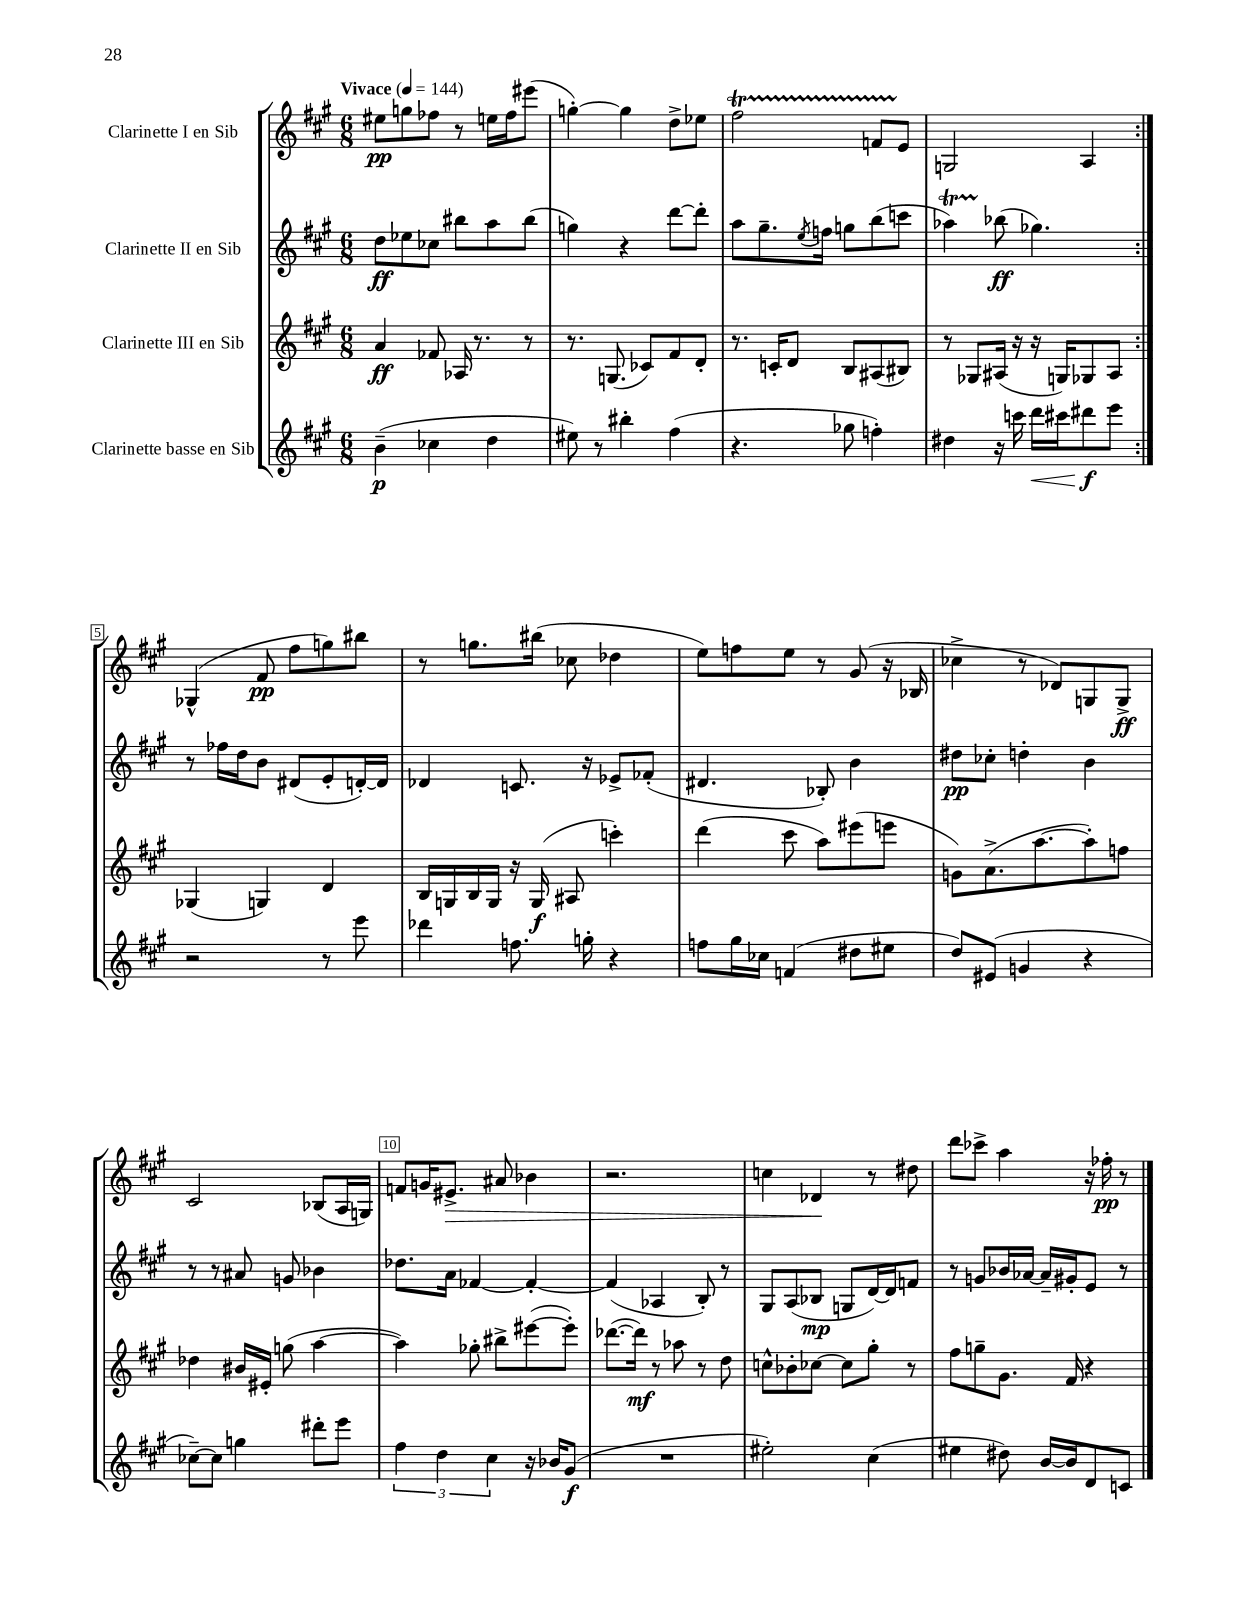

**kern	**kern	**kern	**kern
*staff4	*staff3	*staff2	*staff1
*clefG2	*clefG2	*clefG2	*clefG2
*k[f#c#g#]	*k[f#c#g#]	*k[f#c#g#]	*k[f#c#g#]
*M6/8	*M6/8	*M6/8	*M6/8
*MM144	*MM144	*MM144	*MM144
(4b~	4a	8dd	8ee#
.	.	8ee-	8gg
4cc-	8f-	8cc-	8ff-
.	16A-	8bb#	8r
.	8.r	.	.
4dd	.	8aa	16ee
.	.	.	16ff-
.	8r	(8bb#	(8eee#
=	=	=	=
8ee#)	8.r	4gg)	[4gg')
8r	.	.	.
.	(8.G	.	.
4bb#'	.	4r	4gg]
.	8c-)	.	.
(4ff#	8f#	[8ddd	8dd^
.	8d'	8ddd']	8ee-
=	=	=	=
4.r	8.r	8aa	2ff#
.	.	8.gg#~	.
.	16c'	.	.
.	8d	.	.
.	.	8qee	.
.	.	16ff	.
8gg-	8B	8gg	.
4ff')	(8A#	(8bb	8f
.	8B#)	8ccc	8e
=	=	=	=
4dd#	8r	4aa-)	2G
.	8G-	.	.
16r	(16A#	(8bb-	.
16ccc	16r	.	.
16ddd	16r	4.gg-)	.
16ccc#	16G)	.	.
8ddd#	8G-	.	4A
8eee	8A#	.	.
=:|!	=:|!	=:|!	=:|!
2r	(4G-	8r	(4G-^^
.	.	16ff-	.
.	.	16dd	.
.	4G)	8b	8f#
.	.	(8d#	8ff#
8r	4d	8e'	8gg)
8eee	.	[16d')	8bb#
.	.	16d]	.
=	=	=	=
4ddd-	16B	4d-	8r
.	16G	.	.
.	16B	.	8.gg
.	16G	.	.
8.ff	16r	8.c	.
.	(16G	.	(16bb#
.	8A#	.	8cc-
16gg'	.	16r	.
4r	4ccc')	8e-^	4dd-
.	.	(8f-'	.
=	=	=	=
8ff	(4ddd	4.d#	8ee)
16gg#	.	.	8ff
16cc-	.	.	.
(4f	8ccc#	.	8ee
.	8aa)	8B-')	8r
8dd#	(8eee#	4b	(8g#
8ee#	8eee	.	16r
.	.	.	16B-
=	=	=	=
8dd)	8g)	8dd#	4cc-^
(8e#	(8.a^	8cc-'	.
4g	.	4dd'	8r
.	[8.aa	.	.
.	.	.	8d-)
4r	8aa'])	4b	8G
.	8ff	.	8G^
=	=	=	=
[8cc-~)	4dd-	8r	2c#
8cc-]	.	8r	.
4gg	16b#	8a#	.
.	16e#'	.	.
.	(8gg	8g	.
8ddd#'	[4aa	4b-	(8B-
8eee	.	.	16A
.	.	.	16G)
=	=	=	=
6ff#	4aa])	8.dd-	8f
.	.	.	16g
6dd	.	.	.
.	.	16a	8.e#^
.	8gg-'	[4f-	.
6cc#	.	.	.
.	8bb#^	.	8a#
16r	([8eee#	4f-'_	4b-
16b-	.	.	.
(8g#	8eee#'])	.	.
=	=	=	=
2.r	([8.ddd-	(4f-]	2.r
.	16ddd-])	.	.
.	8r	4A-	.
.	8aa-	.	.
.	8r	8B')	.
.	8dd	8r	.
=	=	=	=
2ee#')	8cc^^	8G#	4cc
.	8b-'	(8A	.
.	[8cc-	8B-	4d-
.	8cc-]	8G	.
(4cc#	8gg#'	[16d)	8r
.	.	16d]	.
.	8r	8f	8dd#
=	=	=	=
4ee#	8ff#	8r	8ddd
.	8gg~	8g	8ccc-^
8dd#)	8.g#	16b-	4aa
.	.	[16a-	.
[16b	.	16a-~]	.
16b]	16f#	16g#'	.
8d	4r	8e	16r
.	.	.	16ff-'
8c	.	8r	8r
==	==	==	==
*-	*-	*-	*-
